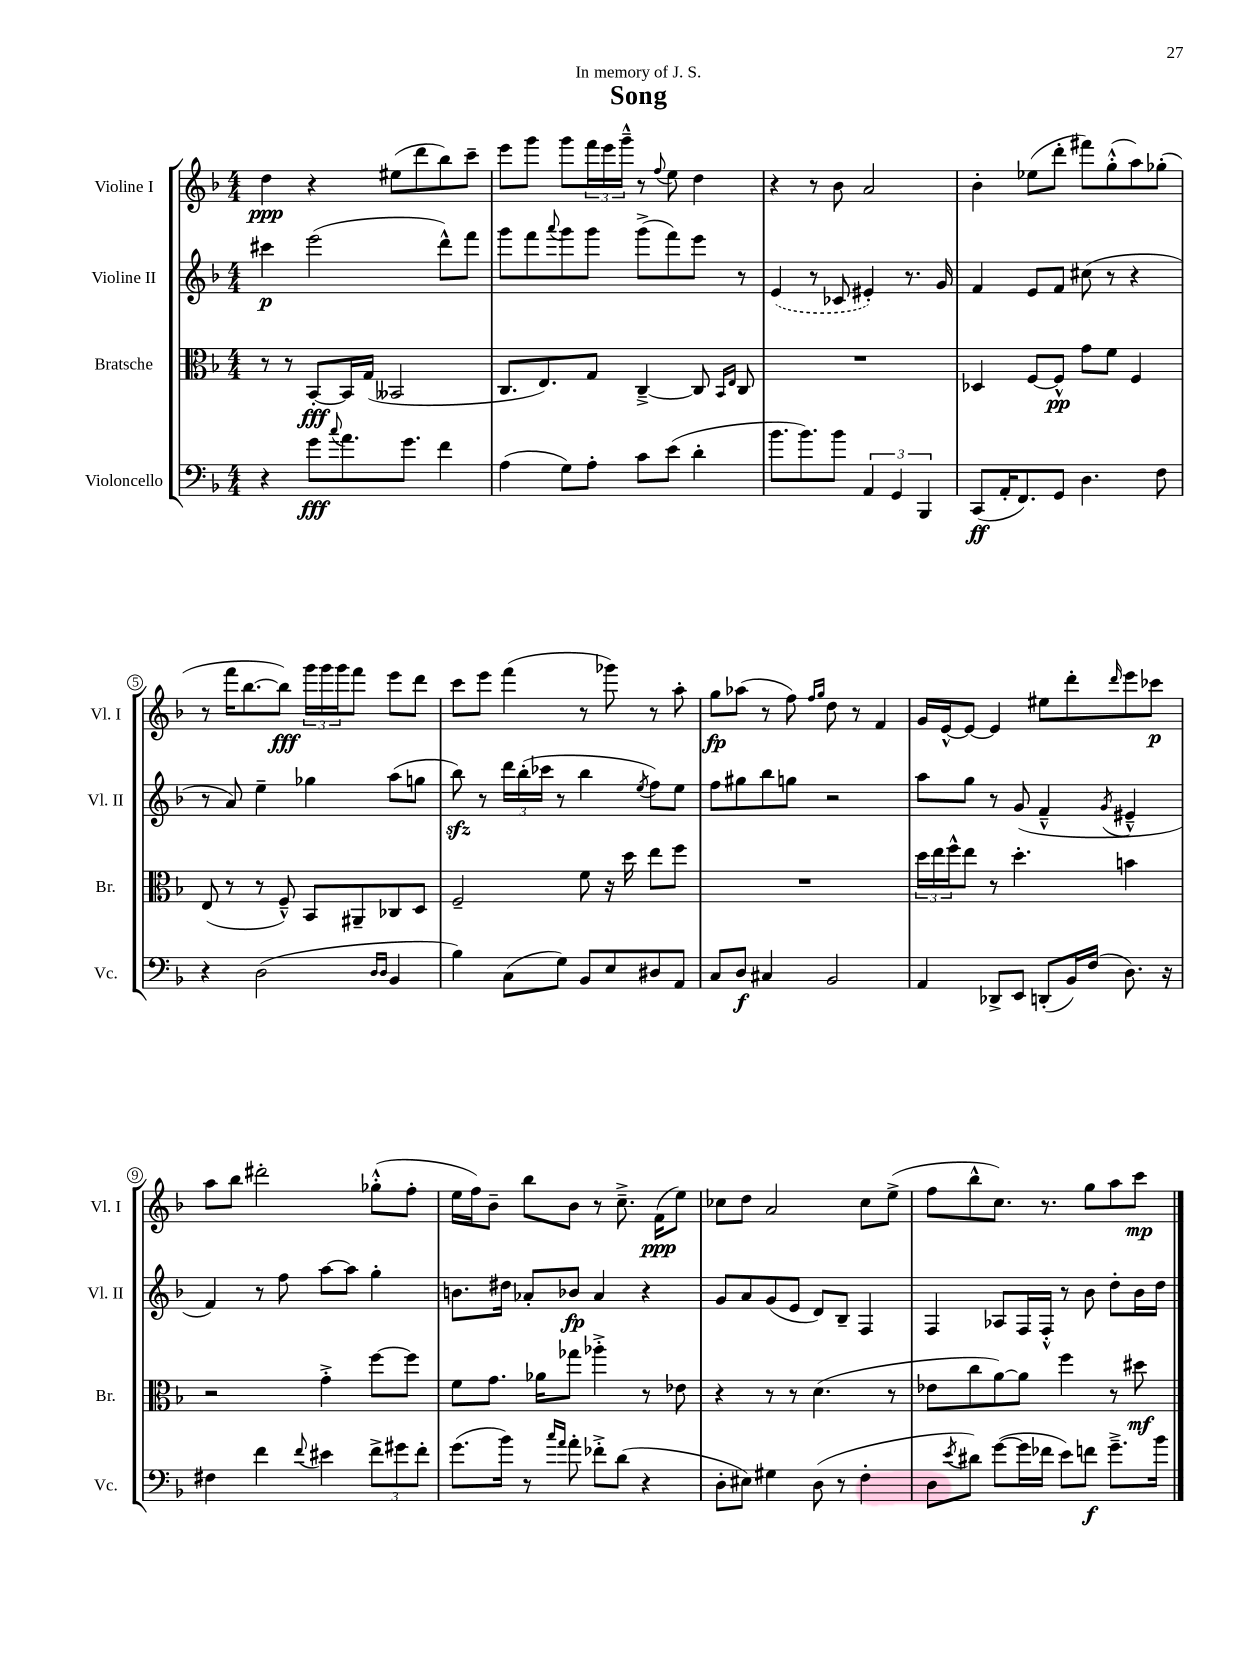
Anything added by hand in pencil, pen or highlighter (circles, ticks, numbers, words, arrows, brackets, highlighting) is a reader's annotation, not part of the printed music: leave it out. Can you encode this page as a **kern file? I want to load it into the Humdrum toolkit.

**kern	**dynam	**kern	**dynam	**kern	**dynam	**kern	**dynam
*part4	*part4	*part3	*part3	*part2	*part2	*part1	*part1
*staff4	*staff4	*staff3	*staff3	*staff2	*staff2	*staff1	*staff1
*I"Violoncello	*	*I"Bratsche	*	*I"Violine II	*	*I"Violine I	*
*I'Vc.	*	*I'Br.	*	*I'Vl. II	*	*I'Vl. I	*
*clefF4	*	*clefC3	*	*clefG2	*	*clefG2	*
*k[b-]	*	*k[b-]	*	*k[b-]	*	*k[b-]	*
*M4/4	*	*M4/4	*	*M4/4	*	*M4/4	*
=1	=1	=1	=1	=1	=1	=1	=1
4r	.	8r	.	4ccc#X\	p	4dd\	ppp
.	.	8r	.	.	.	.	.
8g\L	fff	[8BB-'/L	fff	(2eee\	.	4r	.
8qqcc/	.	.	.	.	.	.	.
8.a\	.	16BB-/L]	.	.	.	.	.
.	.	(16G/JJ	.	.	.	.	.
.	.	2BB--X/	.	.	.	(8ee#X\L	.
8.g\J	.	.	.	.	.	.	.
.	.	.	.	.	.	8ddd\	.
4f\	.	.	.	8ddd^^\L)	.	8bb-\)	.
.	.	.	.	8fff\J	.	8ccc~\J	.
=2	=2	=2	=2	=2	=2	=2	=2
(4A\	.	8.C/L	.	8ggg\L	.	8eee\L	.
.	.	.	.	8fff\	.	8ggg\J	.
.	.	8.E/)	.	.	.	.	.
.	.	.	.	8qqaaa/	.	.	.
8G\L)	.	.	.	8ggg\	.	8ggg\L	.
8A'\J	.	8G/J	.	8ggg\J	.	24fff\L	.
.	.	.	.	.	.	24eee\	.
.	.	.	.	.	.	24ggg~^^\JJ	.
8c\L	.	[4C~^/	.	(8ggg^\L	.	8r	.
.	.	.	.	.	.	8qqff/	.
(8e\J	.	.	.	8fff\)	.	8ee\	.
4d'\	.	8C/]	.	8eee\J	.	4dd\	.
.	.	16qqBB-/LL	.	.	.	.	.
.	.	16qqE/JJ	.	.	.	.	.
.	.	8C/	.	8r	.	.	.
=3	=3	=3	=3	=3	=3	=3	=3
8.b-\L	.	1r	.	(4e/	.	4r	.
8.b-\)	.	.	.	.	.	.	.
.	.	.	.	8r	.	8r	.
8b-\J	.	.	.	8c-X/	.	8b-\	.
6AA/	.	.	.	4e#X'/)	.	2a/	.
6GG/	.	.	.	.	.	.	.
.	.	.	.	8.r	.	.	.
6BBB-/	.	.	.	.	.	.	.
.	.	.	.	16g/	.	.	.
=4	=4	=4	=4	=4	=4	=4	=4
(8CC/L	ff	4D-X/	.	4f/	.	4b-'\	.
16AA'/K	.	.	.	.	.	.	.
8.FF/)	.	.	.	.	.	.	.
.	.	[8F/L	.	8e/L	.	(8ee-X\L	.
8GG/J	.	8F^^/J]	pp	8f/J	.	8ddd'\J	.
4.D\	.	8g\L	.	(8cc#X\	.	8fff#X\L)	.
.	.	8f\J	.	8r	.	(8gg'^^\	.
.	.	4F/	.	4r	.	8aa\)	.
8F\	.	.	.	.	.	(8gg-X'\J	.
!!LO:LB:g=z
=5	=5	=5	=5	=5	=5	=5	=5
4r	.	(8E/	.	8r	.	8r	.
.	.	8r	.	8a/)	.	16fff\KL	.
.	.	.	.	.	.	[8.bb-\	.
(2D\	.	8r	.	4ee~\	.	.	.
.	.	8F~^^/)	.	.	.	8bb-\J])	fff
.	.	8BB-/L	.	4gg-X\	.	24ggg\LL	.
.	.	.	.	.	.	24ggg\	.
.	.	.	.	.	.	24ggg\J	.
.	.	8AA#X~/	.	.	.	8fff\J	.
16qqD/LL	.	.	.	.	.	.	.
16qqD/JJ	.	.	.	.	.	.	.
4BB-/	.	8C-X/	.	(8aa\L	.	8eee\L	.
.	.	8D/J	.	8ggn\J	.	8ddd\J	.
=6	=6	=6	=6	=6	=6	=6	=6
4B-\)	.	2F~/	.	8bb-zz\)	.	8ccc\L	.
.	.	.	.	8r	.	8eee\J	.
(8C\L	.	.	.	24ddd\LL	.	(4fff\	.
.	.	.	.	(24bb-'\	.	.	.
.	.	.	.	24ccc-X\JJ	.	.	.
8G\J)	.	.	.	8r	.	.	.
8BB-/L	.	8f\	.	4bb-\	.	8r	.
8E/	.	16r	.	.	.	8ggg-X\)	.
.	.	16dd\	.	.	.	.	.
.	.	.	.	8qee/	.	.	.
8D#X/	.	8ee\L	.	8ff\L)	.	8r	.
8AA/J	.	8ff\J	.	8ee\J	.	8aa'\	.
=7	=7	=7	=7	=7	=7	=7	=7
8C/L	.	1r	.	8ff\L	.	8gg\L	fp
8D/J	f	.	.	8gg#X\	.	(8aa-X\J	.
4C#X/	.	.	.	8bb-\	.	8r	.
.	.	.	.	8ggn\J	.	8ff\)	.
.	.	.	.	.	.	16qqff/LL	.
.	.	.	.	.	.	16qqgg/JJ	.
2BB-/	.	.	.	2r	.	8dd\	.
.	.	.	.	.	.	8r	.
.	.	.	.	.	.	4f/	.
=8	=8	=8	=8	=8	=8	=8	=8
4AA/	.	24dd\LL	.	8aa\L	.	16g/LL	.
.	.	24ee\	.	.	.	.	.
.	.	.	.	.	.	[16e^^/J	.
.	.	24ff^^\J	.	.	.	.	.
.	.	8ee\J	.	8gg\J	.	8e/J_	.
8DD-X^/L	.	8r	.	8r	.	4e/]	.
8EE/J	.	4.dd'\	.	(8g/	.	.	.
(8DDn'/L	.	.	.	4f~^^/	.	8ee#X\L	.
16BB-/L)	.	.	.	.	.	8ddd'\	.
(16F/JJ	.	.	.	.	.	.	.
.	.	.	.	8qg/	.	16qqddd/	.
8.D\)	.	4bn\	.	4e#X~^^/	.	8eee\	.
.	.	.	.	.	.	8ccc-X\J	p
16r	.	.	.	.	.	.	.
!!LO:LB:g=z
=9	=9	=9	=9	=9	=9	=9	=9
4F#X\	.	2r	.	4f/)	.	8aa\L	.
.	.	.	.	.	.	8bb-\J	.
4f\	.	.	.	8r	.	2ddd#X'\	.
.	.	.	.	8ff\	.	.	.
8qqf/	.	.	.	.	.	.	.
4e#X\	.	4g'^\	.	[8aa\L	.	.	.
.	.	.	.	8aa\J]	.	.	.
12f^\L	.	[8ff\L	.	4gg'\	.	(8gg-X'^^\L	.
12g#X\	.	.	.	.	.	.	.
.	.	8ff\J]	.	.	.	8ff'\J	.
12f'\J	.	.	.	.	.	.	.
=10	=10	=10	=10	=10	=10	=10	=10
(8.g\L	.	8f\L	.	8.bn\L	.	16ee\LL	.
.	.	.	.	.	.	16ff\J)	.
.	.	8.g\J	.	.	.	8b-~\J	.
16b-\Jk)	.	.	.	16dd#X\Jk	.	.	.
8r	.	.	.	8a-X'/L	.	8bb-\L	.
.	.	16a-X\KL	.	.	.	.	.
16qqcc/LL	.	.	.	.	.	.	.
16qqa/JJ	.	.	.	.	.	.	.
8a'\	.	8gg-X\J	.	8b-X/J	fp	8b-\J	.
8f-X'^\L	.	4aa-X'^\	.	4a-/	.	8r	.
(8d\J	.	.	.	.	.	8.cc~^\	.
4r	.	8r	.	4r	.	.	.
.	.	.	.	.	.	(16f\KL	ppp
.	.	8e-X\	.	.	.	8ee\J)	.
=11	=11	=11	=11	=11	=11	=11	=11
8D'\L	.	4r	.	8g/L	.	8cc-X\L	.
8E#X\J)	.	.	.	8a/	.	8dd\J	.
4G#X\	.	8r	.	(8g/	.	2a/	.
.	.	8r	.	8e/J	.	.	.
(8D\	.	(4.d\	.	8d/L)	.	.	.
8r	.	.	.	8B-~/J	.	.	.
4F'\	.	.	.	4F/	.	8cc-\L	.
.	.	8r	.	.	.	(8ee^\J	.
=12	=12	=12	=12	=12	=12	=12	=12
8D\L	.	8e-X\L	.	4F/	.	8ff\L	.
8qe/	.	.	.	.	.	.	.
8d#X\J)	.	8cc\	.	.	.	8bb-^^\	.
([8g\L	.	[8a\)	.	8A-X/L	.	8.cc\J)	.
16g\L]	.	8a\J]	.	16F/L	.	.	.
16f-X\JJ	.	.	.	16F'^^/JJ	.	8.r	.
8e\L)	.	4ff\	.	8r	.	.	.
8fn\J	f	.	.	8b-\	.	8gg\L	.
8.g~^\L	.	8r	.	8dd'\L	.	8aa\	.
.	.	8dd#X\	mf	16b-\L	.	8ccc\J	mp
16b-\Jk	.	.	.	16dd\JJ	.	.	.
==	==	==	==	==	==	==	==
*-	*-	*-	*-	*-	*-	*-	*-
